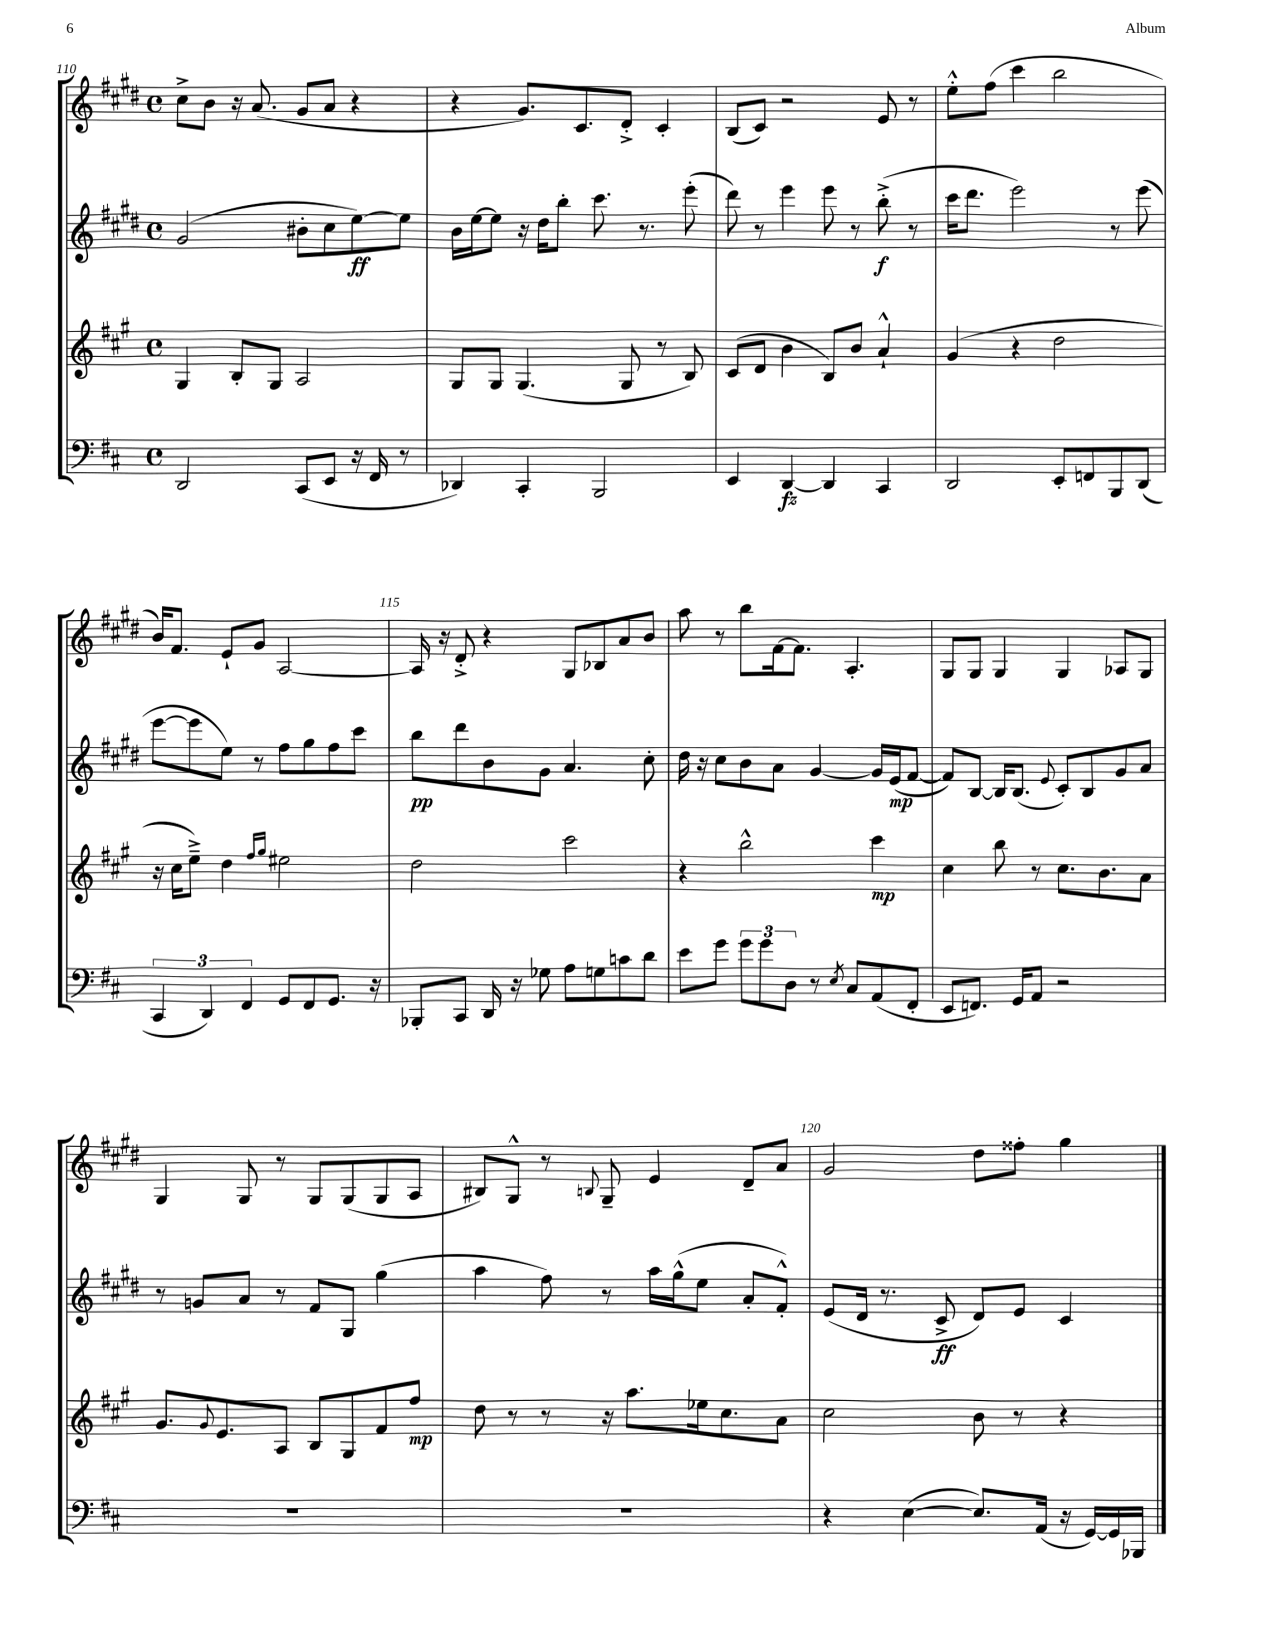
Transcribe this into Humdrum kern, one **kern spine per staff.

**kern	**kern	**kern	**kern
*staff4	*staff3	*staff2	*staff1
*clefF4	*clefG2	*clefG2	*clefG2
*k[f#c#]	*k[f#c#g#]	*k[f#c#g#d#]	*k[f#c#g#d#]
*M4/4	*M4/4	*M4/4	*M4/4
*met(c)	*met(c)	*met(c)	*met(c)
2DD	4G#	(2g#	8cc#^
.	.	.	8b
.	8B'	.	16r
.	.	.	(8.a
.	8G#	.	.
(8CC#	2A	8b#'	8g#
8EE	.	8cc#	8a
16r	.	[8ee)	4r
16FF#	.	.	.
8r	.	8ee]	.
=	=	=	=
4DD-)	8G#	16b	4r
.	.	[16ee	.
.	8G#	8ee]	.
4CC#'	(4.G#	16r	8.g#)
.	.	16dd#	.
.	.	8bb'	.
.	.	.	8.c#
2BBB	.	8.ccc#	.
.	8G#	.	8d#'^
.	.	8.r	.
.	8r	.	4c#'
.	8B)	(8eee'	.
=	=	=	=
4EE	(8c#	8ddd#)	(8B
.	8d	8r	8c#)
[4DD	4b	4eee	2r
4DD]	8B)	8eee	.
.	8b	8r	.
4CC#	4a`^^	(8bb'^	8e
.	.	8r	8r
=	=	=	=
2DD	(4g#	16ccc#	8ee'^^
.	.	8.ddd#	.
.	.	.	(8ff#
.	4r	2eee)	4ccc#
8EE'	2dd	.	2bb
8FF	.	.	.
8BBB	.	8r	.
(8DD	.	(8eee	.
=	=	=	=
6CC#	16r	[8eee	16b)
.	16cc#	.	8.f#
.	8ee~^)	8eee]	.
6DD)	.	.	.
.	4dd	8ee)	8e`
6FF#	.	.	.
.	.	8r	8g#
.	16qqff#	.	.
.	16qqgg#	.	.
8GG	2ee#	8ff#	[2A
8FF#	.	8gg#	.
8.GG	.	8ff#	.
.	.	8ccc#	.
16r	.	.	.
=	=	=	=
8BBB-'	2dd	8bb	16A]
.	.	.	16r
8CC#	.	8ddd#	8d#'^
16DD	.	8b	4r
16r	.	.	.
8G-	.	8g#	.
8A	2ccc#	4.a	8G#
8G	.	.	8B-
8c	.	.	8a
8d	.	8cc#'	8b
=	=	=	=
8e	4r	16dd#	8aa
.	.	16r	.
8g	.	8cc#	8r
12g	2bb^^	8b	8bb
12g	.	.	.
.	.	8a	[16f#
12D	.	.	.
.	.	.	8.f#]
8r	.	[4g#	.
8qE	.	.	.
8C#	.	.	4.A'
(8AA	4ccc#	16g#]	.
.	.	(16e	.
8FF#'	.	[8f#	.
=	=	=	=
8EE	4cc#	8f#])	8G#
8.FF)	.	[8B	8G#
.	8bb	16B]	4G#
16GG	.	(8.B	.
8AA	8r	.	.
.	.	8qqe	.
2r	8.cc#	8c#')	4G#
.	.	8B	.
.	8.b	.	.
.	.	8g#	8A-
.	8a	8a	8G#
=	=	=	=
1r	8.g#	8r	4G#
.	.	8g	.
.	8qqg#	.	.
.	8.e	.	.
.	.	8a	8G#
.	8A	8r	8r
.	8B	8f#	8G#
.	8G#	8G#	(8G#
.	8f#	(4gg#	8G#
.	8ff#	.	8A
=	=	=	=
1r	8dd	4aa	8B#)
.	8r	.	8G#^^
.	8r	8ff#)	8r
.	.	.	8qqB
.	16r	8r	8G#~
.	8.aa	.	.
.	.	16aa	4e
.	.	(16gg#^^	.
.	16ee-	8ee	.
.	8.cc#	.	.
.	.	8a'	8d#~
.	8a	8f#'^^)	8a
=	=	=	=
4r	2cc#	(8e	2g#
.	.	16d#	.
.	.	8.r	.
([4E	.	.	.
.	.	8c#^	.
8.E])	8b	8d#)	8dd#
.	8r	8e	8ff##'
(16AA	.	.	.
16r	4r	4c#	4gg#
[16GG)	.	.	.
16GG]	.	.	.
16BBB-	.	.	.
==	==	==	==
*-	*-	*-	*-
